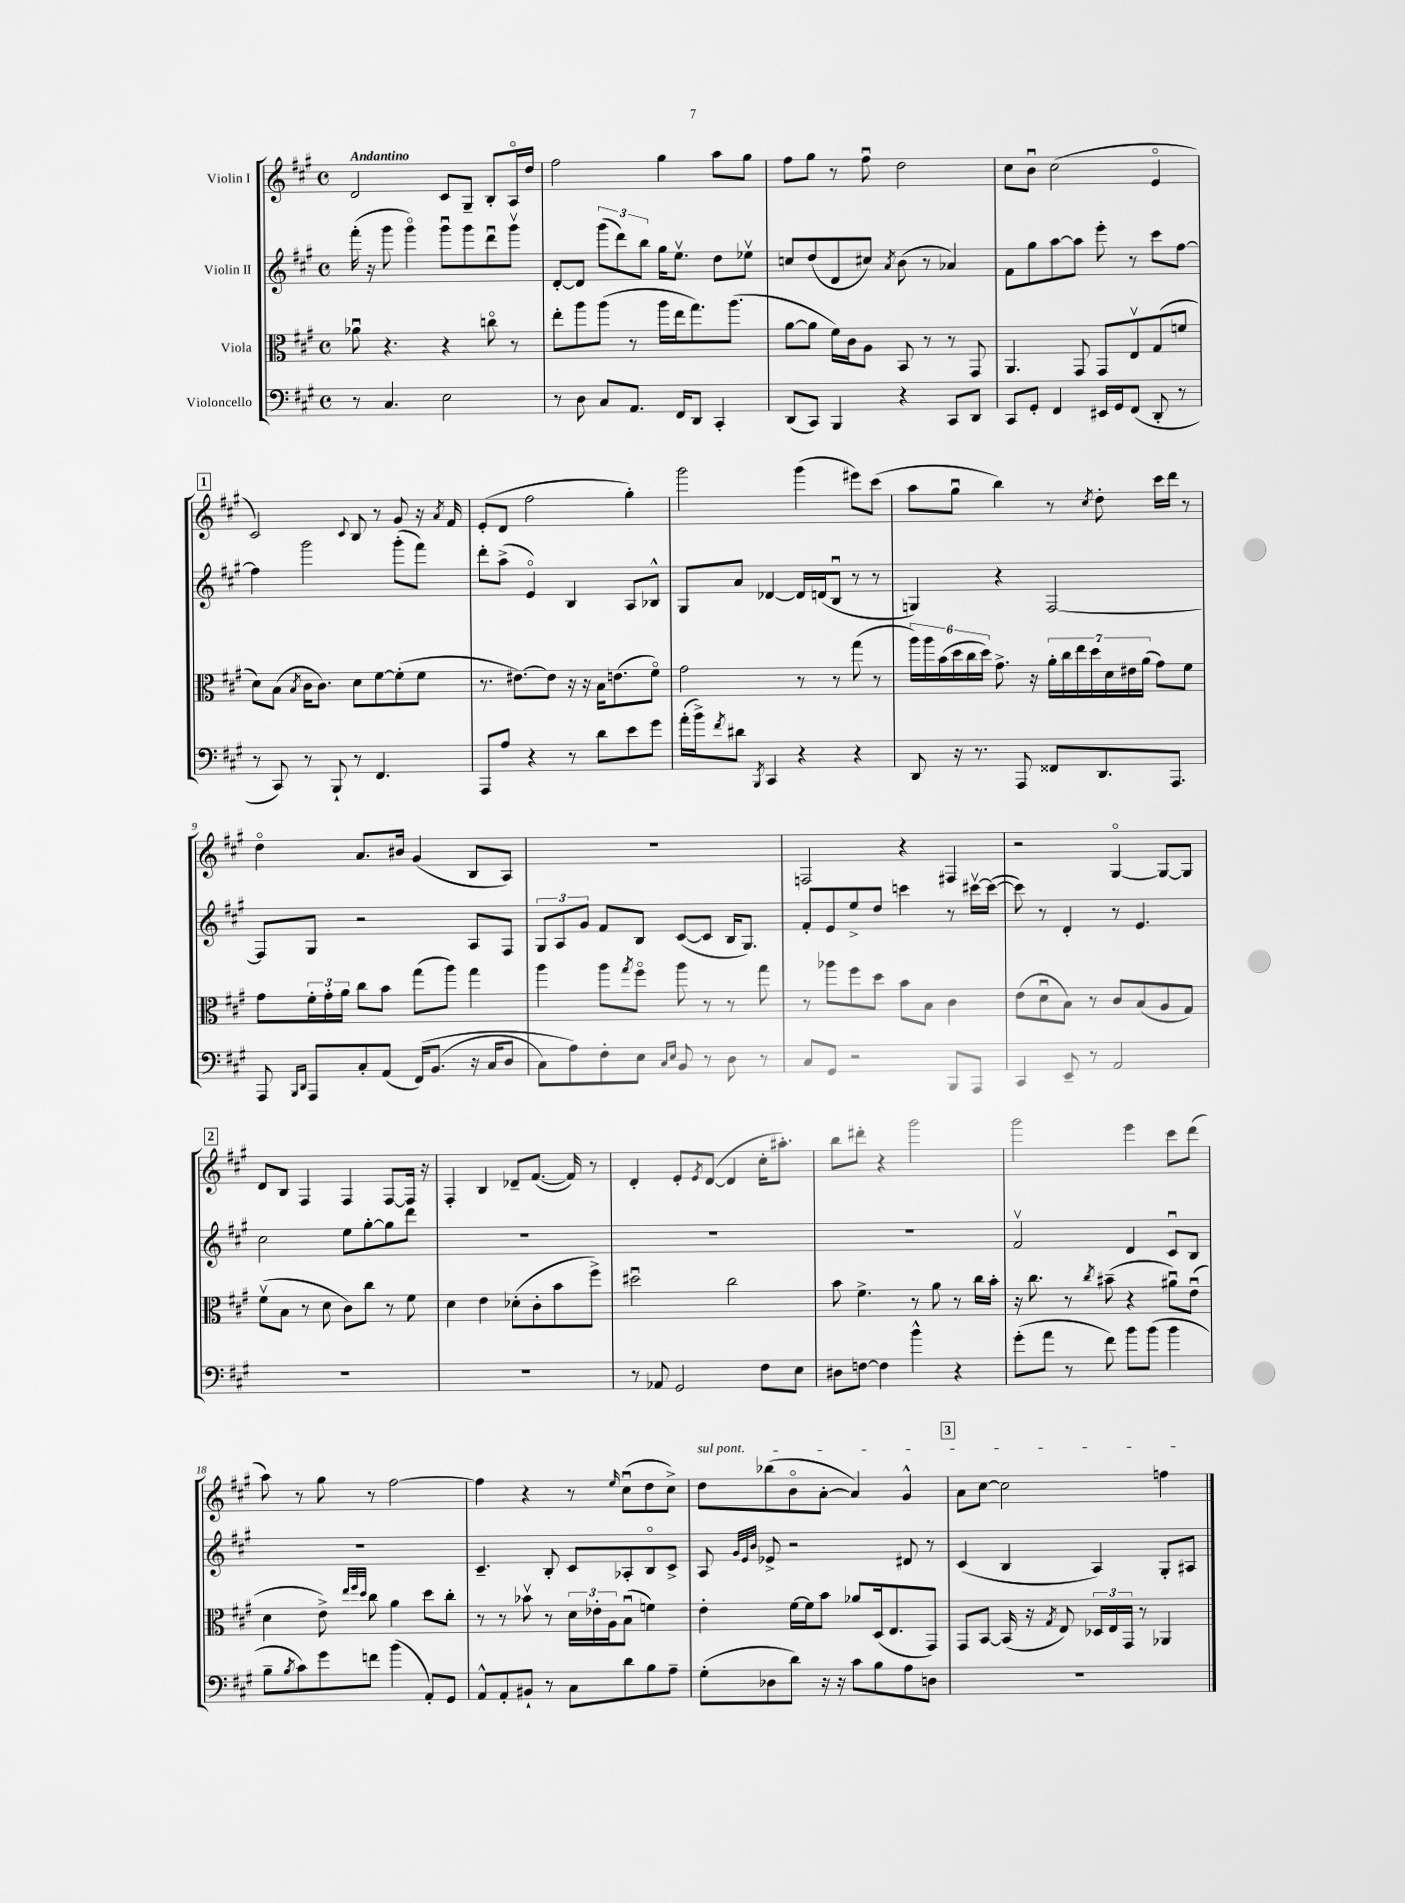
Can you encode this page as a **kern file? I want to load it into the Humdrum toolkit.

**kern	**kern	**kern	**kern
*part4	*part3	*part2	*part1
*staff4	*staff3	*staff2	*staff1
*I"Violoncello	*I"Viola	*I"Violin II	*I"Violin I
*clefF4	*clefC3	*clefG2	*clefG2
*k[f#c#g#]	*k[f#c#g#]	*k[f#c#g#]	*k[f#c#g#]
*M4/4	*M4/4	*M4/4	*M4/4
*met(c)	*met(c)	*met(c)	*met(c)
=1	=1	=1	=1
!	!	!	!LO:TX:a:B:t=Andantino
8r	8a-Xu\	(16fff#'\	2d/
.	.	16r	.
4.C#/	4.r	8ggg#\	.
.	.	4ggg#\)	.
2E\	4r	8ggg#u\L	8c#/L
.	.	8ggg#\	8G#~/J
.	8ccn\	8dddu\	8B'/L
.	8r	8ggg#v\J	16A/L
.	.	.	16dd/JJ
=2	=2	=2	=2
8r	8ee'\L	[8d'/L	2ff#\
8D\	8aa\	8d/J]	.
8C#/L	(8aa\J	(12ggg#\L	.
.	.	12ddd\)	.
8.AA/J	8r	.	.
.	.	12bb\J	.
.	16aa\LL	16gg#\KL	4gg#\
16FF#/KL	16ee\J	8.eev\J	.
8DD/J	8.gg#\)	.	.
4CC#'/	.	8dd\L	8aa\L
.	(8.aa\J	.	.
.	.	8ee-Xv\J	8gg#\J
=3	=3	=3	=3
(8DD/L	[8a\L	8ccn/L	8ff#\L
8CC#/J)	8a\J]	(8dd/	8gg#\J
4BBB/	16f#\LL)	8d/	8r
.	16c#\J	.	.
.	8A\J	8cc#X/J)	8ff#u\
.	.	8qa/	.
4r	8BB/	(8b\	2dd\
.	8r	8r	.
8CC#/L	8r	4a-X/)	.
8DD/J	8GG#/	.	.
=4	=4	=4	=4
8CC#/L	4.AA/	8f#\L	8cc#\L
8GG#'/J	.	8gg#\	8bu\J
4FF#/	.	[8aa\	(2cc#\
.	8GG#/	8aa\J]	.
16EE#X/LL	8GG#/L	8eee'\	.
16GG#/J	.	.	.
(8FF#/J	8Ev/	8r	.
8DD'/	(8G#/	8ccc#\L	4e/
8r	8fn/J	[8ff#\J	.
!!LO:LB:g=z
!!LO:REH:place=s1:t=1
=5	=5	=5	=5
8r	8d\L)	4ff#\]	2c#/)
8CC#/)	(8B\J	.	.
.	8qB/	.	.
8r	16c#\KL	2ggg#\	.
.	8.c#\J)	.	.
8BBB`/	.	.	.
.	.	.	8qqc#/
8r	8d\L	.	8B/
4.FF#/	[8f#\	.	8r
.	(8f#'\]	(8ggg#'\L	8g#/
.	8f#\J	8fff#\J)	16r
.	.	.	8qa/
.	.	.	16f#/
=6	=6	=6	=6
8AAA/L	8.r	8ddd'\L	(8e'/L
8A/J	.	(8aa^\J	8d/J
.	[8.e#X\L)	.	.
4r	.	4e/)	2ff#\
.	8e#\J]	.	.
8r	16r	4B/	.
.	16r	.	.
8d\L	16B\KL	.	.
.	(8.en\	.	.
8e\	.	8A/L	4gg#'\)
8g#\J	8f#\J)	8B-X^^/J	.
=7	=7	=7	=7
(16a'\LL	2g#\	8G#/L	2ggg#\
16b^\J)	.	.	.
8qf#/	.	.	.
8d#X\J	.	8a/J	.
8qBBB/	.	.	.
4CC#/	.	[4d-X/	.
4r	8r	16d-/LL]	(4ggg#\
.	.	(16dn/J	.
.	8r	8Bu/J	.
4r	(8gg#\	8r	8eee#X\L)
.	8r	8r	(8ccc#\J
=8	=8	=8	=8
8DD/	24aa\LL)	4Gn/)	8aa\L
.	24aa\	.	.
.	(24b\	.	.
16r	24dd\	.	8gg#u\J
.	24cc#\	.	.
8.r	.	.	.
.	24dd\JJ)	.	.
.	8.g#^\	4r	4bb\)
8AAA/	.	.	.
.	16r	.	.
8FF##X/L	28a'\LL	[2F#/	8r
.	28cc#\	.	.
.	28ee\	.	.
.	28dd\	.	.
.	.	.	8qcc#/
8.DD/	.	.	8dd'\
.	28d\	.	.
.	28e#X\	.	.
.	(28a\JJ	.	.
.	8g#\L)	.	16ccc#\LL
8.AAA/J	.	.	16ddd\JJ
.	8f#\J	.	8r
!!LO:LB:g=z
=9	=9	=9	=9
8AAA/	8g#\L	8F#/L]	4dd\
16qqBBB/LL	.	.	.
16qqDD/JJ	.	.	.
8AAA/L	24f#'\L	8G#/J	.
.	24g#'\	.	.
.	24a\JJ	.	.
8C#'/	8cc#\L	2r	8.a/L
(8AA/J	8b\J	.	.
.	.	.	16b#X/Jk
(16FF#/KL)	(8gg#\L	.	(4g#/
(8.BB/J	.	.	.
.	8aa\J)	.	.
16r	4gg#\	8A/L	8B/L
16C#/KL	.	.	.
8D/J	.	8F#/J	8A/J)
=10	=10	=10	=10
8C#\L)	4aa\	12G#/L	1r
.	.	12A/	.
8A\)	.	.	.
.	.	12g#/J	.
8F#'\	8aa\L	8f#/L	.
.	8qgg#/	.	.
8E\J	8ff#\J	8B/J	.
16qqC#/LL	.	.	.
16qqE/JJ	.	.	.
8BB/	8aa\	([8c#/L	.
8r	8r	8c#/J]	.
8D\	8r	16B/KL	.
.	.	8.G#/J)	.
8r	8gg#\	.	.
=11	=11	=11	=11
8C#/L	8r	8f#'/L	2Fn/
8GG#/J	8aa-X\L	8e/	.
2r	8ff#\	8ee^/	.
.	8dd\J	8dd/J	.
.	8b\L	4cccn\	4r
.	8B\J	.	.
8BBB/L	4c#\	8r	4F#X/
8AAA/J	.	[16ccc#Xv\LL	.
.	.	(16ccc#\JJ_	.
=12	=12	=12	=12
4CC#/	(8e\L	8ccc#\])	2r
.	8du\	8r	.
8EE~/	8B\J)	4d'/	.
8r	8r	.	.
2AA/	8c#/L	8r	[4G#/
.	(8B/	4.e/	.
.	8A/	.	8G#/L_
.	8G#/J)	.	8G#/J]
!!LO:LB:g=z
!!LO:REH:place=s1:t=2
=13	=13	=13	=13
1r	(8f#v\L	2cc#\	8d/L
.	8B\J	.	8B/J
.	8r	.	4F#/
.	8d\	.	.
.	8c#\L)	8ee\L	4F#/
.	8cc#\J	[8gg#'\	.
.	8r	8gg#\]	[8F#/L
.	8f#\	8ddd\J	16F#/Jk]
.	.	.	16r
=14	=14	=14	=14
1r	4d\	1r	4F#'/
.	4e\	.	4B/
.	(8d-X'\L	.	8d-X~/L
.	8c#'\	.	([8.f#/J
.	8b\	.	.
.	.	.	16f#/])
.	8ff#^\J)	.	8r
=15	=15	=15	=15
8r	2dd#Xu\	1r	4d'/
8AA-X/	.	.	.
2GG#/	.	.	8e'/L
.	.	.	8qe/
.	.	.	([8d/J
.	2cc#\	.	4d/]
8F#\L	.	.	16cc#'\KL
.	.	.	8.aa#X'\J)
8E\J	.	.	.
=16	=16	=16	=16
8D#X\L	8b\	1r	8bb\L
[8Fn\J	4.f#^\	.	8ddd#X'\J
4F\]	.	.	4r
4b^^\	8r	.	2ggg#\
.	8a\	.	.
4r	8r	.	.
.	16cc#\LL	.	.
.	16b'\JJ	.	.
=17	=17	=17	=17
(8g#'\L	16r	2f#v/	2ggg#\
.	8.cc#\	.	.
8a\J	.	.	.
8r	8r	.	.
.	8qcc#/	.	.
8f#\)	(8b#X~\	.	.
8b\L	4r	4d/	4eee\
(8b\J	.	.	.
4b\	8a#Xu\L)	8c#u/L	8ccc#\L
.	(8eu\J	8B/J	(8ddd\J
!!LO:LB:g=z
=18	=18	=18	=18
8B~\L	4d\	1r	8aa\)
8qB/	.	.	.
8c#\)	.	.	8r
8g#\	8e^\)	.	8gg#\
.	32qqee/LLL	.	.
.	32qqff#/	.	.
.	32qqdd/JJJ	.	.
8fn\J	8cc#\	.	8r
(4b\	4a\	.	[2ff#\
8AA'/L)	8dd\L	.	.
8GG#/J	8cc#'\J	.	.
=19	=19	=19	=19
8AA^^/L	8r	4.c#~/	4ff#\]
8AA'/	8r	.	.
8BB#X`/J	8b-Xv\	.	4r
8r	8r	8B'/	.
8C#\L	24d\LL	8c#/L	8r
.	24e-X'\	.	.
.	24A\J	.	.
.	.	.	16qqee/
8d\	(8Bu\J	8A-X'/	(8cc#u\L
8B\	4fn\)	8B/	8dd\
8A~\J	.	8c#^/J	8cc#^\J)
=20	=20	=20	=20
!	!	!	!LO:TX:a:i:t=sul pont.
(8G#'\L	4e'\	8A/	8dd\L
.	.	32qqg#/LLL	.
.	.	32qqe/	.
.	.	32qqb/JJJ	.
8D-X\	.	8e-X^/	(8bb-X\
8d\J)	[16f#\LL	2r	8b\
.	16f#\J]	.	.
16r	8b\J	.	[8a'\J
16r	.	.	.
8c#\L	8a-X/L	.	4a/])
8B\	(16D/k	.	.
.	8.E/	.	.
8A\	.	8d#X/	4g#^^/
8Dn\J	8GG#/J)	8r	.
!!LO:REH:place=s1:t=3
=21	=21	=21	=21
1r	8GG#/L	(4c#/	8a\L
.	[8BB/J	.	[8cc#\J
.	(16BB/]	4B/	2cc#\]
.	16r	.	.
.	8qG#/	.	.
.	8E/)	.	.
.	24D-X/LL	4A/)	.
.	24E/	.	.
.	24GG#/JJ	.	.
.	8r	.	.
.	4AA-X/	8G#'/L	4ffn\
.	.	8A#X/J	.
==	==	==	==
*-	*-	*-	*-
